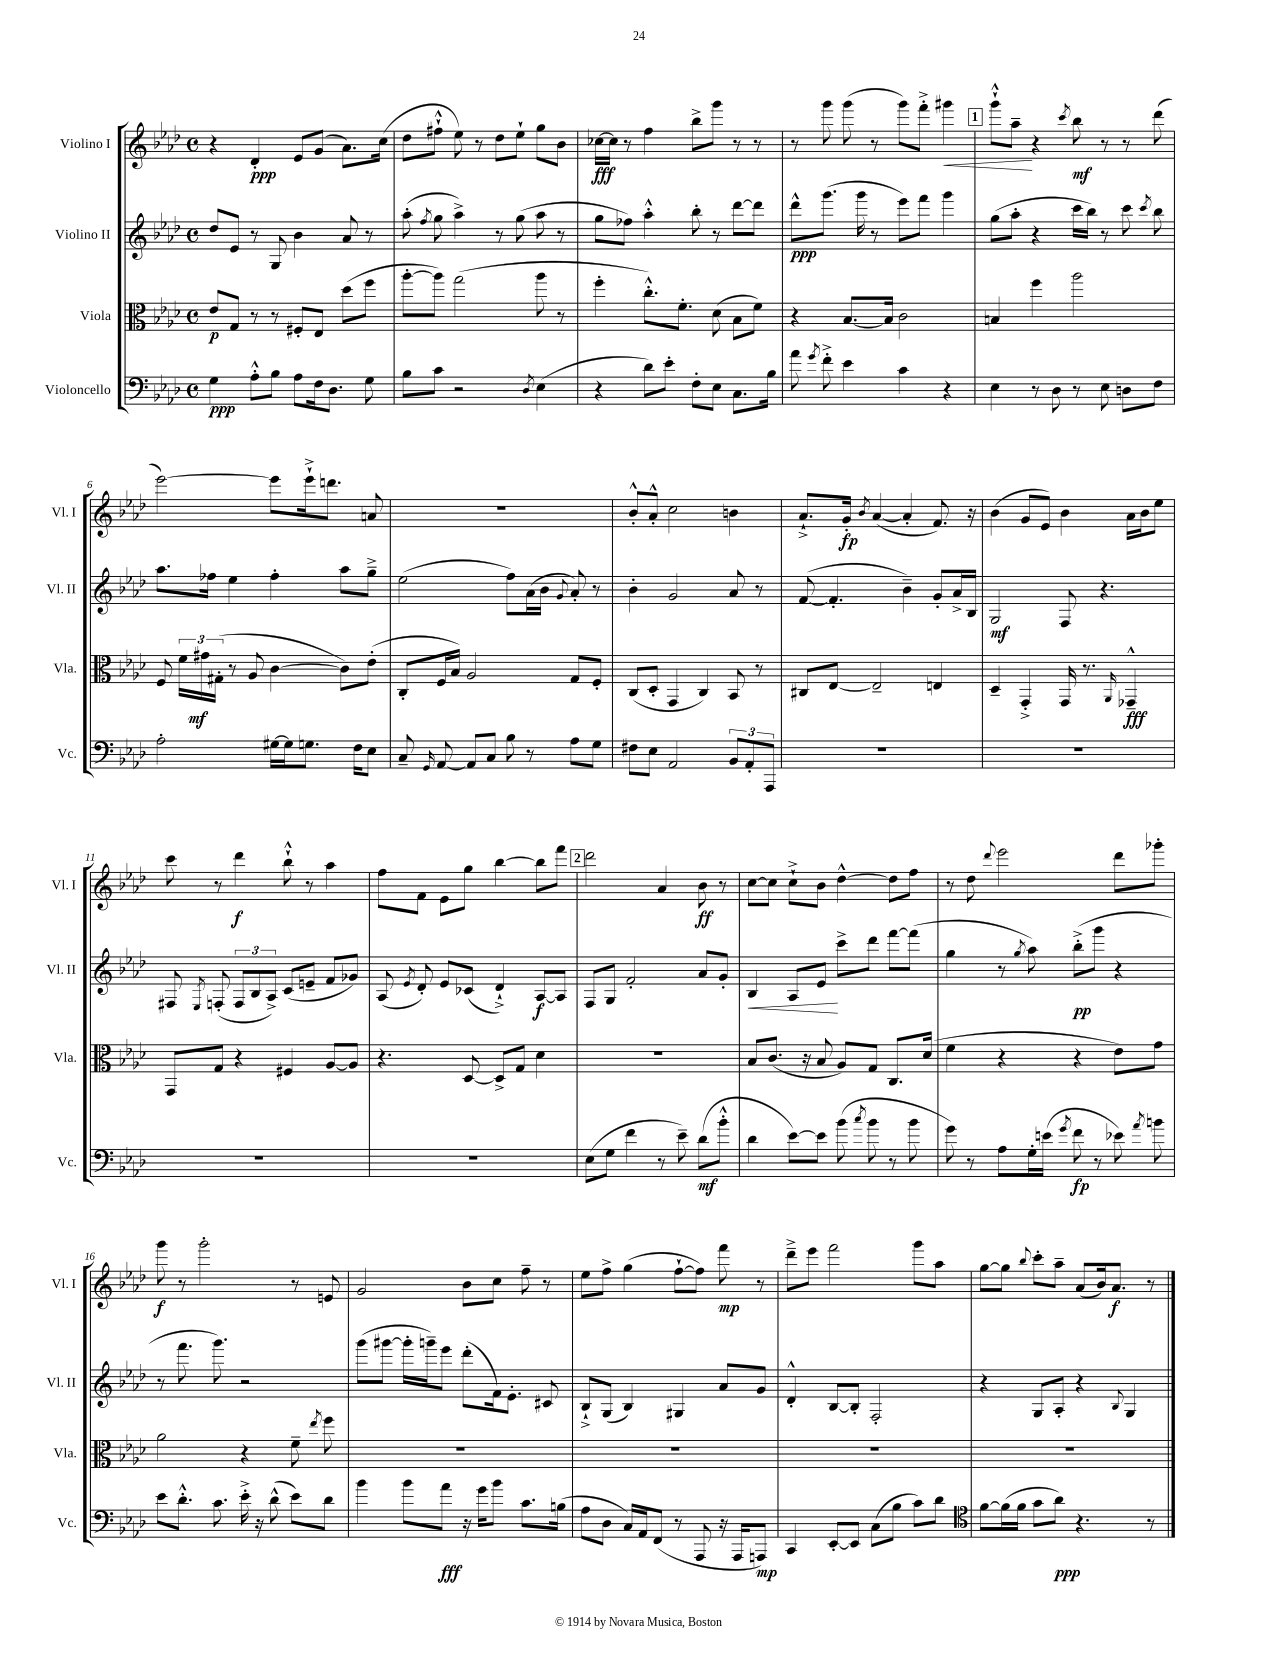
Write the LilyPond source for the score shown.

<<
\new StaffGroup <<
\new Staff = "s0" \with { instrumentName = "Violino I" shortInstrumentName = "Vl. I" } {
    \clef treble \key aes \major \defaultTimeSignature \time 4/4
    \autoBeamOff r4 des'4-.\ppp ees'8[ g'8]( aes'8.[) c''16]( |
    des''8[ fis''8]-!-^ ees''8) r8 des''8[ ees''8]-! g''8[ bes'8] |
    ces''16[~\fff ces''16] r8 f''4 bes''8[-> g'''8] r8 r8 |
    r8 g'''8 g'''8( r8 g'''8[) f'''8]-.-> gis'''4\< |
    \mark \markup { \box "1" } g'''8[-!-^ aes''8]--\! r4 \acciaccatura { c'''8 } bes''8\mf r8 r8 des'''8( |
    ees'''2~) ees'''8[ ees'''16-!-> d'''8.] a'8 |
    R1 |
    bes'8[-.-^ aes'8]-.-^ c''2 b'4 |
    aes'8.[-!-> g'16]-.\fp \acciaccatura { bes'8 } aes'4~( aes'4-. f'8.) r16 |
    bes'4( g'8[ ees'8]) bes'4 aes'16[ bes'16 ees''8] |
    c'''8 r8 des'''4\f bes''8-!-^ r8 aes''4 |
    f''8[ f'8] ees'8[ g''8] bes''4~ bes''8[ f'''8] |
    \mark \markup { \box "2" } des'''2 aes'4 bes'8\ff r8 |
    c''8[~ c''8] c''8[-!-> bes'8] des''4~-^ des''8[ f''8] |
    r8 des''8 \appoggiatura { des'''8 } ees'''2 des'''8[ ges'''8]-. |
    g'''8\f r8 g'''2-. r8 e'8 |
    g'2 bes'8[ c''8] f''8-- r8 |
    ees''8[ f''8]-> g''4( f''8[~-! f''8]) f'''8\mp r8 |
    des'''8[---> ees'''8] f'''2 g'''8[ aes''8] |
    g''8[~ g''8] \appoggiatura { bes''8 } c'''8[-. aes''8]-- aes'8[( bes'16) aes'8.]\f r8 \bar "|." |
}
\new Staff = "s1" \with { instrumentName = "Violino II" shortInstrumentName = "Vl. II" } {
    \clef treble \key aes \major \defaultTimeSignature \time 4/4
    \autoBeamOff des''8[ ees'8] r8 g8 bes'4 aes'8 r8 |
    aes''8-.( \acciaccatura { f''8 } g''8 aes''4->) r8 g''8( aes''8 r8 |
    g''8[ fes''8]) aes''4-.-^ bes''8-. r8 des'''8[~ des'''8] |
    des'''8[-^\ppp g'''8.]( g'''16 r8 ees'''8[) f'''8] g'''4 |
    \mark \markup { \box "1" } g''8[( aes''8]-. r4 c'''16[ bes''16]) r8 c'''8 \acciaccatura { c'''8 } bes''8 |
    aes''8.[ fes''16] ees''4 fes''4-. aes''8[ g''8]---> |
    ees''2( f''8[) aes'16( bes'16] \appoggiatura { g'8 } aes'8-.) r8 |
    bes'4-. g'2 aes'8 r8 |
    f'8~( f'4.-. bes'4--) g'8[-. aes'16-> bes16] |
    g2\mf f8 r4. |
    fis8 \acciaccatura { ees8 } f8-.( \tuplet 3/2 { f8[ bes8 aes8]->) } c'8[( e'8]-- f'8[ ges'8]) |
    aes8( \acciaccatura { ees'8 } des'8-.) ees'8[ ces'8]( des'4-!->) aes8[~\f aes8] |
    \mark \markup { \box "2" } f8[ g8] f'2-. aes'8[ g'8]-. |
    bes4\< aes8[ ees'8]\! c'''8[-> des'''8] f'''8[~ f'''8]( |
    g''4 r8 \acciaccatura { g''8 } aes''8) bes''8[-.->\pp( g'''8] r4 |
    r8 f'''8. g'''8.) r2 |
    g'''8[( gis'''8]~ gis'''16[-. g'''16--) ees'''8] des'''8[-.( f'16) ees'8.]-. cis'8 |
    bes8[-!-> g8]( bes4) gis4 aes'8[ g'8] |
    des'4-.-^ bes8[~ bes8]-. f2-. |
    r4 g8[ aes8]-. r4 \appoggiatura { bes8 } g4 \bar "|." |
}
\new Staff = "s2" \with { instrumentName = "Viola" shortInstrumentName = "Vla." } {
    \clef alto \key aes \major \defaultTimeSignature \time 4/4
    \autoBeamOff ees'8[\p g8] r8 r8 fis8[-. ees8] des''8[( f''8] |
    aes''8[~-. aes''8]) g''2( aes''8 r8 |
    f''4-. c''8.[-.-^) f'8.]-. des'8( bes8[ f'8]) |
    r4 bes8.[~ bes16] c'2 |
    \mark \markup { \box "1" } b4 f''4 aes''2 |
    f8 \tuplet 3/2 { f'16[ gis'16\mf gis16]-.( } r8 aes8 c'4~ c'8[) ees'8]-.( |
    c8[-. f16 bes16]) aes2 g8[ f8]-. |
    c8[( des8]-. g,4 c4) bes,8 r8 |
    cis8[ ees8]~ ees2-- e4 |
    des4-- g,4-.-> g,16 r8. \grace { aes,16 } ges,4---^\fff |
    g,8[ g8] r4 fis4 aes8[~ aes8] |
    r4. des8~ des8[-> g8] des'4 |
    \mark \markup { \box "2" } R1 |
    bes8[ c'8.]( r16 bes8 aes8[) g8] c8.[ des'16]( |
    f'4 r4 r4 ees'8[) g'8] |
    aes'2 r4 f'8-- \acciaccatura { ees''8 } f''8 |
    R1 |
    R1 |
    R1 |
    R1 \bar "|." |
}
\new Staff = "s3" \with { instrumentName = "Violoncello" shortInstrumentName = "Vc." } {
    \clef bass \key aes \major \defaultTimeSignature \time 4/4
    \autoBeamOff g4\ppp aes8[-.-^ bes8] aes8[ f16 des8.] g8 |
    bes8[ c'8] r2 \acciaccatura { des8 } ees4( |
    r4 des'8[) ees'8]-. f8[-. ees8] c8.[ bes16] |
    aes'8 \acciaccatura { g'8 } f'8-.-> ees'4 c'4 r4 |
    \mark \markup { \box "1" } ees4 r8 des8 r8 ees8 d8[ f8] |
    aes2-. gis16[~ gis16 g8.] f16[ ees8] |
    c8-- \grace { g,16 } aes,8~ aes,8[ c8] bes8 r8 aes8[ g8] |
    fis8[ ees8] aes,2 \tuplet 3/2 { bes,8[ aes,8-. aes,,8] } |
    R1 |
    R1 |
    R1 |
    R1 |
    \mark \markup { \box "2" } ees8[( g8] f'4 r8 ees'8--) des'8[\mf( bes'8]-.-^ |
    des'4 ees'8[~) ees'8] bes'8( \acciaccatura { c''8 } bes'8 r8 bes'8 |
    g'8) r8 aes8[ g16-. e'16]( \acciaccatura { g'8 } f'8\fp r8 ees'8) \acciaccatura { aes'8 } b'8 |
    ees'8[ des'8.]-.-^ c'8. ees'16-.-> r16 des'8-^( ees'8[) des'8] |
    bes'4 bes'8[ aes'8]\fff r16 g'16[ bes'8] c'8.[ b16]( |
    aes8[ des8] c16[) aes,16 f,8]( r8 aes,,8 r16 aes,,16[ a,,8]\mp) |
    c,4 ees,8[~-. ees,8] c8[( bes8] c'8[) des'8] |
    \clef tenor f'8[~ f'16( f'16] g'8[ aes'8]\ppp) r4. r8 \bar "|." |
}
>>
>>
